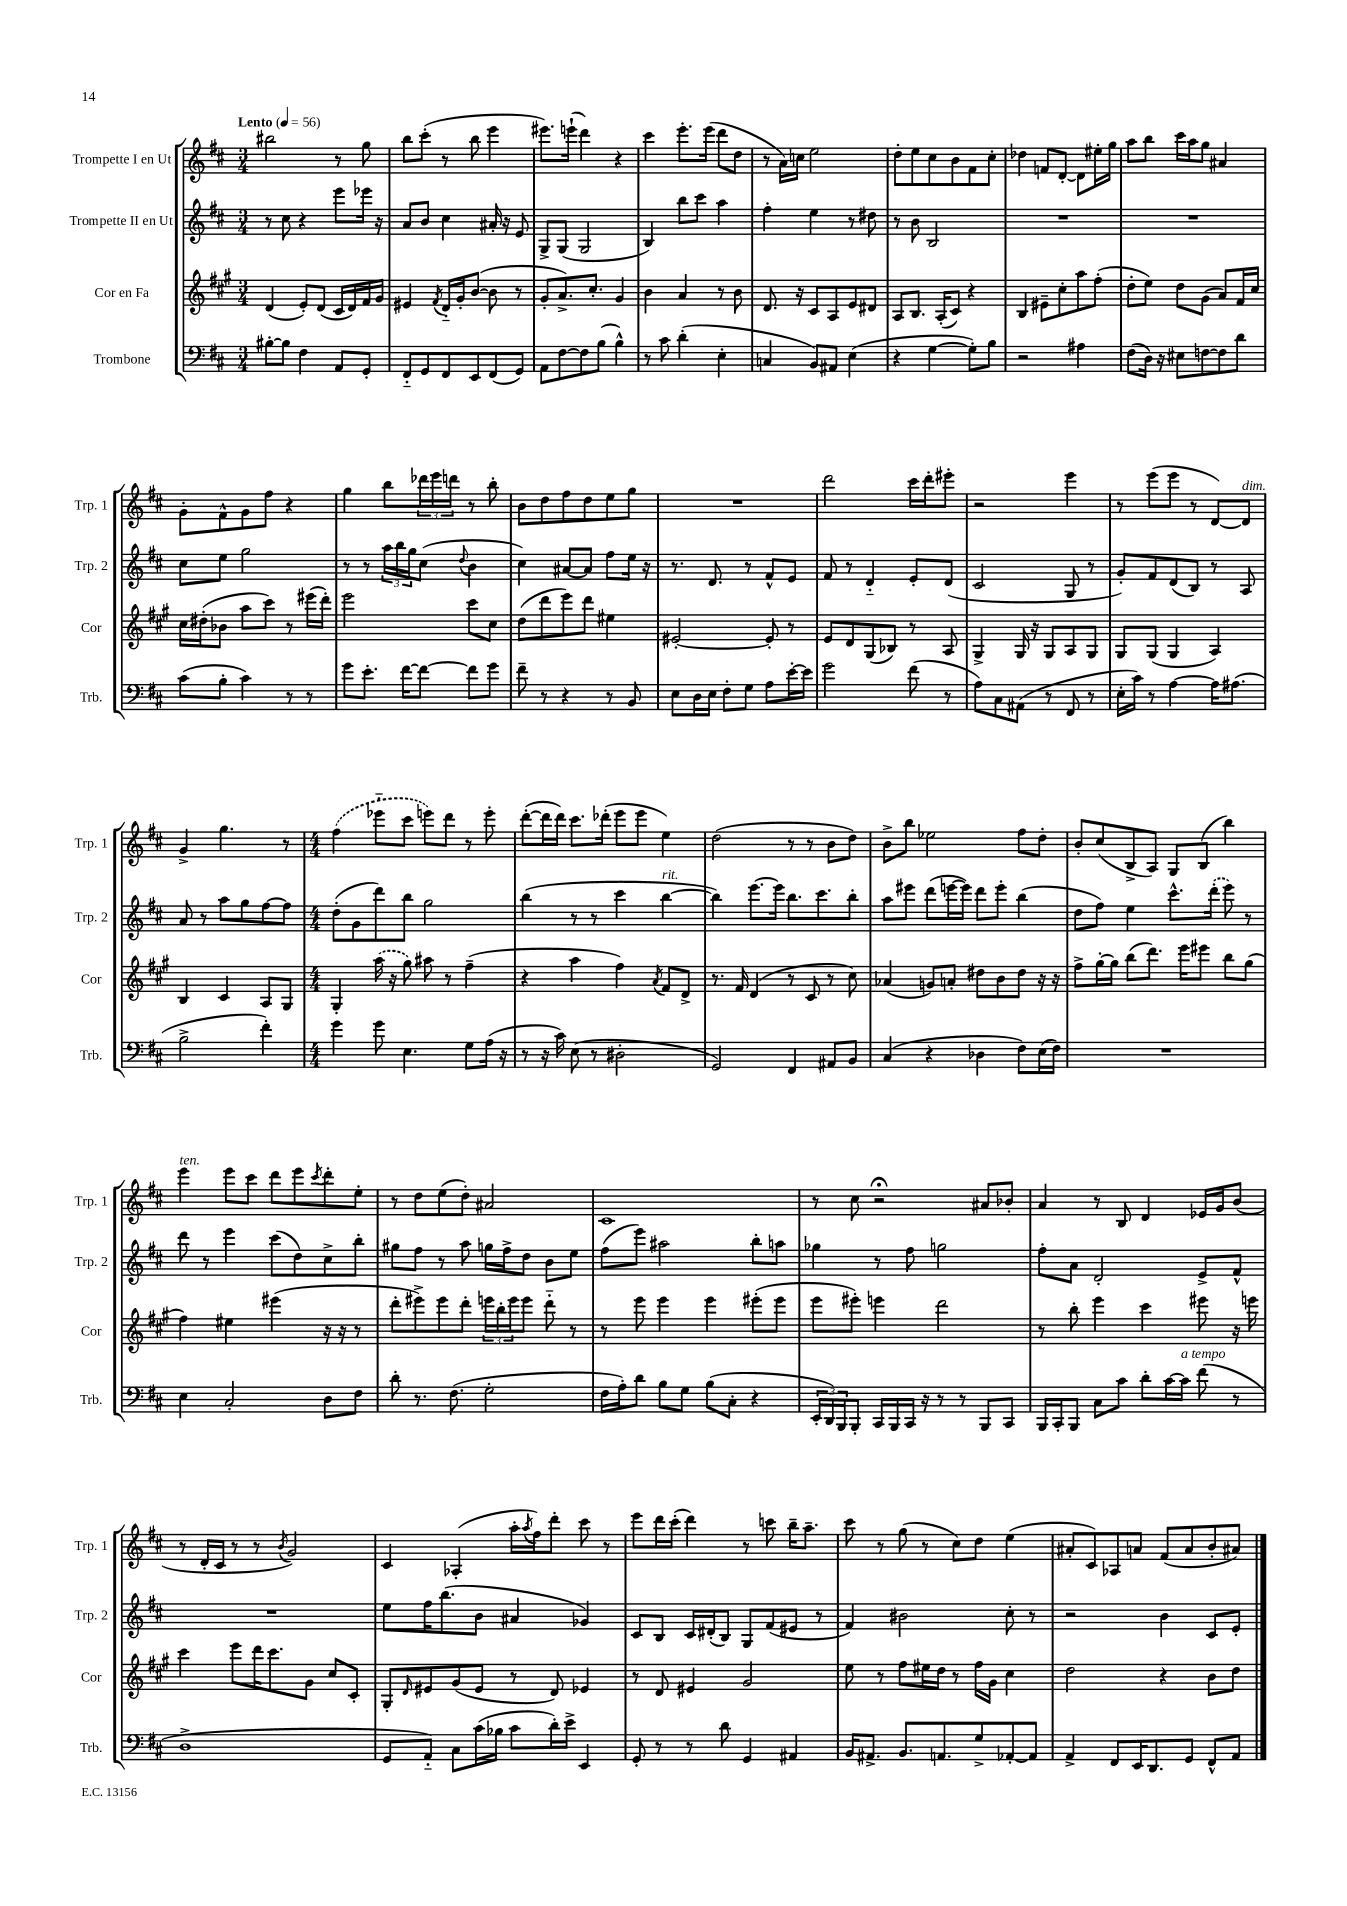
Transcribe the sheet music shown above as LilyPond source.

<<
\new StaffGroup <<
\new Staff = "s0" \with { instrumentName = "Trompette I en Ut" shortInstrumentName = "Trp. 1" } {
    \clef treble \key d \major \numericTimeSignature \time 3/4 \tempo "Lento" 4 = 56
    bis''2 r8 g''8 |
    b''8 cis'''8-.( r8 b''8 e'''4 |
    eis'''8.) e'''16-!( d'''4) r4 |
    cis'''4 e'''8.-. e'''16( d'''8 d''8 |
    r8 a'16) c''16 e''2 |
    d''8-. e''8 cis''8 b'8 fis'8 cis''8-. |
    des''4 f'8 d'8~-. d'8 eis''16-. g''16 |
    a''8 b''8 cis'''16 a''16 g''8 ais'4 |
    g'8-. fis'8-^ g'8 fis''8 r4 |
    g''4 b''8 \tuplet 3/2 { des'''16 e'''16 d'''16 } r8 b''8-. |
    b'8 d''8 fis''8 d''8 e''8 g''8 |
    R2. |
    d'''2 cis'''16 d'''16-. eis'''8-. |
    r2 e'''4 |
    r8 e'''8( e'''8 r8 d'8~) d'8^\markup { \italic "dim." } |
    g'4-> g''4. r8 |
    \numericTimeSignature \time 4/4 \once \slurDashed fis''4( ees'''8-_ cis'''8 e'''8) d'''8 r8 e'''8-. |
    d'''8~-.( d'''16 d'''16) cis'''8. des'''16-.( e'''8 e'''8 e''4) |
    d''2( r8 r8 b'8 d''8) |
    b'8-> b''8 ees''2 fis''8 d''8-. |
    b'8-. cis''8( b8-> a8) g8 b8( b''4) |
    e'''4^\markup { \italic "ten." } e'''8 cis'''8 d'''8 e'''8 \acciaccatura { cis'''8 } d'''8-. e''8-. |
    r8 d''8 e''8( d''8-.) ais'2 |
    cis'1 |
    r8 cis''8 r2\fermata ais'8 bes'8-. |
    a'4 r8 b8 d'4 ees'16 g'16 b'8( |
    r8 d'16-. cis'16 r8 r8 \acciaccatura { b'8 } g'2) |
    cis'4 aes4-.( a''16-. \acciaccatura { a''8 } fis''16) d'''8-. cis'''8 r8 |
    e'''8 d'''16 cis'''16-.( d'''4) r8 c'''8 b''16-- a''8.-- |
    cis'''8 r8 g''8( r8 cis''8) d''8 e''4( |
    ais'8-. cis'8) aes8 a'8 fis'8( a'8 b'8-. ais'8) \bar "|." |
}
\new Staff = "s1" \with { instrumentName = "Trompette II en Ut" shortInstrumentName = "Trp. 2" } {
    \clef treble \key d \major \numericTimeSignature \time 3/4
    r8 cis''8 r4 e'''8 ees'''16 r16 |
    a'8 b'8 cis''4 ais'16-. r16 e'8 |
    g8-> g8( g2 |
    b4) b''8 cis'''8 a''4 |
    fis''4-. e''4 r8 dis''8 |
    r8 b'8 b2 |
    R2. |
    R2. |
    cis''8 e''8 g''2 |
    r8 r8 \tuplet 3/2 { a''16 b''16 g''16 } cis''8( \appoggiatura { d''8 } b'4 |
    cis''4) ais'8~ ais'8 fis''8 e''16 r16 |
    r8. d'8. r8 fis'8-^ e'8 |
    fis'8 r8 d'4-_ e'8-. d'8( |
    cis'2 g8 r8 |
    g'8-.) fis'8 d'8( b8) r8 a8 |
    a'8 r8 a''8 g''8 fis''8~ fis''8 |
    \numericTimeSignature \time 4/4 d''8-.( g'8 d'''8) b''8 g''2 |
    b''4( r8 r8 cis'''4 b''4~^\markup { \italic "rit." } |
    b''4) e'''8.~ e'''16 b''8. cis'''8. b''8-. |
    a''8 eis'''8 d'''8( e'''16~ e'''16) d'''8 e'''8-. b''4( |
    d''8 fis''8) e''4 cis'''8.-^ \once \slurDashed d'''16-.( e'''8) r8 |
    d'''8 r8 e'''4 cis'''8( d''8) cis''8-> b''8-. |
    gis''8 fis''8 r8 a''8 g''16 fis''16-> d''8 b'8 e''8 |
    fis''8( e'''8) ais''2 b''8-. a''8 |
    ges''4 r8 fis''8 g''2 |
    fis''8-. a'8 d'2-. e'8-> fis'8-^ |
    R1 |
    e''8 fis''16 b''8.( b'8 ais'4 ges'4) |
    cis'8 b8 cis'16 dis'16-.( b8) g8 fis'8( eis'8 r8 |
    fis'4) bis'2 cis''8-. r8 |
    r2 b'4 cis'8 e'8-. \bar "|." |
}
\new Staff = "s2" \with { instrumentName = "Cor en Fa" shortInstrumentName = "Cor" } {
    \clef treble \key a \major \numericTimeSignature \time 3/4
    d'4( e'8-.) d'8( cis'16 d'16) fis'16 gis'16 |
    eis'4 \acciaccatura { fis'8 } d'16-_ gis'16-. b'8~( b'8 r8 |
    gis'8-. a'8.->) cis''8.-. gis'4 |
    b'4 a'4 r8 b'8 |
    d'8. r16 cis'8 a8 e'8 dis'8 |
    a8 b8. a16-.( cis'8) r4 |
    b4 eis'8-- cis''8-. a''8 fis''8-.( |
    d''8-. e''8) d''8 gis'8( a'8) fis'16 cis''16 |
    cis''16 dis''16-.( bes'8 a''8 cis'''8) r8 eis'''16( d'''16-.) |
    e'''2 cis'''8 cis''8 |
    d''8( d'''8 e'''8) d'''8 eis''4 |
    eis'2~-. eis'8-. r8 |
    e'8 d'8 gis8( bes8) r8 a8 |
    gis4-> gis16 r16 gis8 a8 gis8 |
    gis8 gis8( gis4 a4) |
    b4 cis'4 a8 gis8 |
    \numericTimeSignature \time 4/4 gis4-. \once \slurDashed a''16( r16 gis''8) ais''8 r8 fis''4--( |
    r4 a''4 fis''4) \acciaccatura { a'8 } fis'8 d'8-> |
    r8. fis'16 d'4( r8 cis'8 r8 cis''8) |
    aes'4( g'8) a'8-. dis''8 b'8 dis''8 r16 r16 |
    fis''8-> gis''16~-. gis''16 b''8( d'''8.) e'''16 eis'''8 b''8 gis''8( |
    fis''4) eis''4 eis'''4( r16 r16 r8 |
    d'''8-. eis'''8->) eis'''8 d'''8-. \tuplet 3/2 { e'''16 b''16-. e'''16 } e'''8 d'''8-_ r8 |
    r8 e'''8 e'''4 e'''4 eis'''8-.( eis'''8 |
    e'''8 eis'''8-.) e'''4 d'''2 |
    r8 b''8-. e'''4 cis'''4 eis'''8 r16 e'''16 |
    cis'''4 e'''8 d'''16 cis'''8. gis'8 cis''8 cis'8-. |
    gis8-. \grace { d'16 } eis'8 gis'8( eis'8 r8 d'8) ees'4 |
    r8 d'8 eis'4 gis'2 |
    e''8 r8 fis''8 eis''16 d''16 r8 fis''16 gis'16 cis''4 |
    d''2 r4 b'8 d''8 \bar "|." |
}
\new Staff = "s3" \with { instrumentName = "Trombone" shortInstrumentName = "Trb." } {
    \clef bass \key d \major \numericTimeSignature \time 3/4
    bis8~-. bis8 fis4 a,8 g,8-. |
    fis,8-_ g,8 fis,8 e,8 fis,8( g,8) |
    a,8 fis8~ fis8 b8( b4-^) |
    r8 cis'8 d'4-.( e4-. |
    c4 b,8) ais,8 e4( |
    r4 g4~ g8-.) b8 |
    r2 ais4 |
    fis8( d16) r16 eis8 f8~ f8 d'8 |
    cis'8( b8-. cis'4) r8 r8 |
    g'8 e'8.-. fis'16~ fis'8~ fis'8 g'8 |
    fis'8-- r8 r4 r8 b,8 |
    e8 d16 e16 fis8-. g8 a8 e'16~-. e'16 |
    g'2 fis'8( r8 |
    a8) cis8 ais,8( r8 fis,8 r8 |
    e16-. cis'16) r8 a4~ a16 ais8.( |
    b2-> fis'4-.) |
    \numericTimeSignature \time 4/4 g'4 g'8 e4. g8 a16( r16 |
    r8 r16 cis'16) e8( r8 dis2-. |
    g,2) fis,4 ais,8 b,8 |
    cis4( r4 des4 fis8) e16( fis16) |
    R1 |
    e4 cis2-. d8 fis8 |
    d'8-. r8. fis8.( g2-. |
    fis16 a16-.) d'8 b8 g8 b8( cis8-. r4 |
    \tuplet 3/2 { e,16-. d,16) b,,16 } b,,8-. cis,16 b,,16 cis,16 r16 r8 r8 b,,8 cis,8 |
    b,,16 cis,16-. b,,8 cis8 cis'8 d'8-. cis'16~ cis'16^\markup { \italic "a tempo" } fis'8( r8 |
    d1-> |
    g,8 a,8-_) cis8 cis'16( bes16 cis'8 d'16-.) e'16-> e,4 |
    g,8-. r8 r8 d'8 g,4 ais,4 |
    b,16 ais,8.-> b,8. a,8. g8-> aes,8~-. aes,8 |
    a,4-> fis,8 e,16 d,8. g,8 fis,8-^ a,8 \bar "|." |
}
>>
>>
\layout { \context { \Score \remove "Bar_number_engraver" } }
